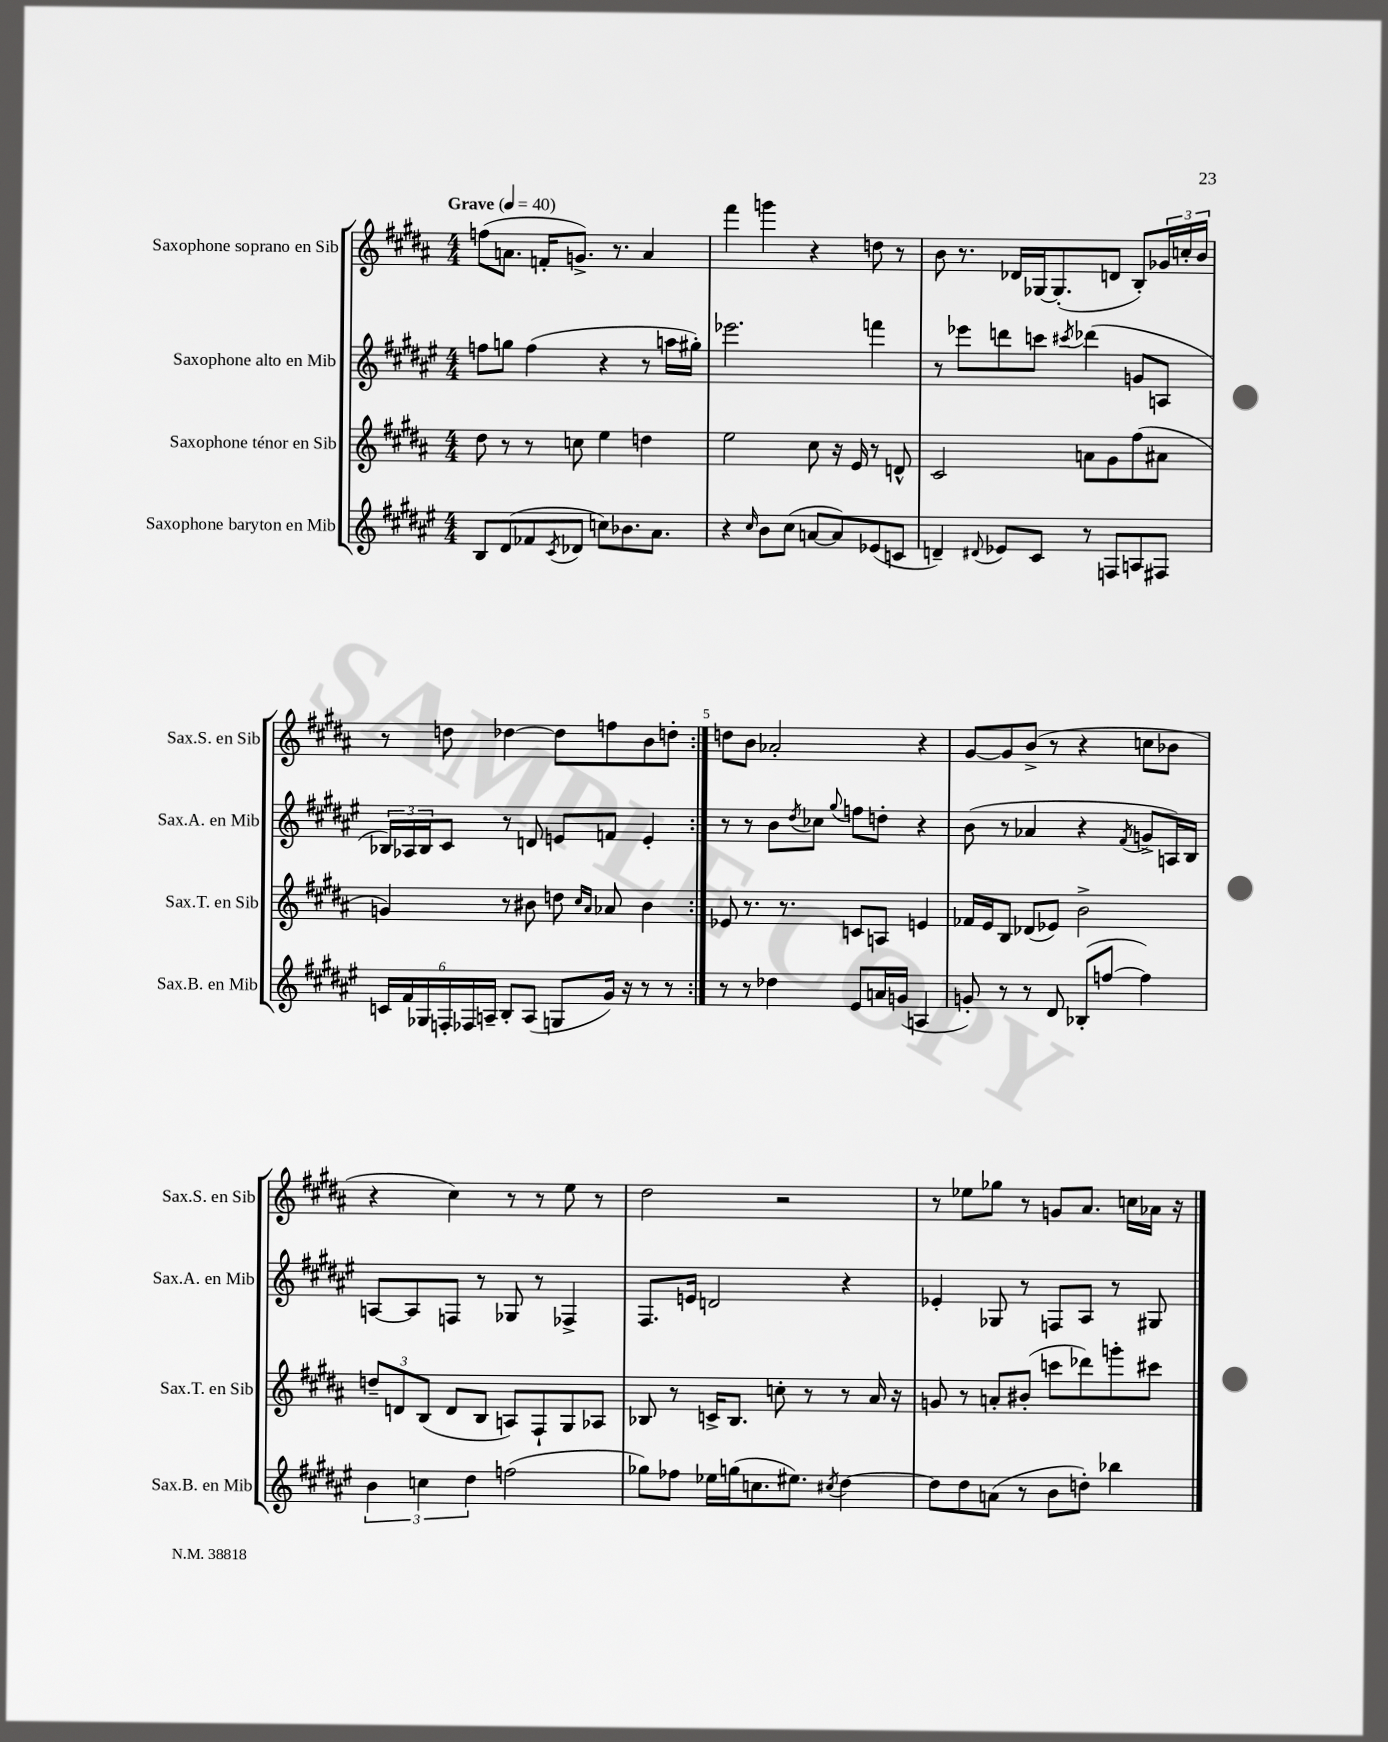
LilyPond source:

<<
\new StaffGroup <<
\new Staff = "s0" \with { instrumentName = "Saxophone soprano en Sib" shortInstrumentName = "Sax.S. en Sib" } {
    \clef treble \key b \major \numericTimeSignature \time 4/4 \tempo "Grave" 4 = 40
    \repeat volta 2 { f''8( a'8. f'16-. g'8.->) r8. a'4 |
    fis'''4 g'''4 r4 d''8 r8 |
    b'8 r8. des'16 ges16~ ges8.-.( d'8 b8-.) \tuplet 3/2 { ges'16 c''16-. b'16 } |
    r8 d''8 des''4~ des''8 f''8 b'8 d''8-. | }
    d''8 b'8 aes'2-. r4 |
    gis'8~ gis'8 b'8->( r8 r4 c''8 bes'8 |
    r4 cis''4) r8 r8 e''8 r8 |
    dis''2 r2 |
    r8 ees''8 ges''8 r8 g'8 ais'8. c''16 aes'16 r16 \bar "|." |
}
\new Staff = "s1" \with { instrumentName = "Saxophone alto en Mib" shortInstrumentName = "Sax.A. en Mib" } {
    \clef treble \key fis \major \numericTimeSignature \time 4/4
    \repeat volta 2 { f''8 g''8 f''4( r4 r8 a''16 gis''16-.) |
    ees'''2. f'''4 |
    r8 ees'''8 d'''8 c'''8 \acciaccatura { cis'''8 } des'''4( g'8 a8 |
    \tuplet 3/2 { bes16) aes16 bes16 } cis'8 r8 d'8 e'8 f'8 e'4-. | }
    r8 r8 b'8 \acciaccatura { dis''8 } ces''8 \appoggiatura { gis''8 } f''8 d''8-. r4 |
    b'8( r8 aes'4 r4 \acciaccatura { fis'8 } g'8-> a16) b16 |
    a8~ a8 f8 r8 ges8 r8 fes4-> |
    fis8. e'16 d'2 r4 |
    ees'4-. ges8 r8 f8 ais8 r8 gis8 \bar "|." |
}
\new Staff = "s2" \with { instrumentName = "Saxophone ténor en Sib" shortInstrumentName = "Sax.T. en Sib" } {
    \clef treble \key b \major \numericTimeSignature \time 4/4
    \repeat volta 2 { dis''8 r8 r8 c''8 e''4 d''4 |
    e''2 cis''8 r16 e'16 r8 d'8-^ |
    cis'2 a'8 gis'8 fis''8( ais'8 |
    g'4) r8 bis'8 d''8 \grace { cis''16 ais'16 } aes'8 bis'4 | }
    ees'8 r8. r8. c'8 a8 e'4 |
    fes'16 e'16 b8 des'8( ees'8) b'2-> |
    \tuplet 3/2 { d''8-- d'8 b8( } d'8 b8 a8) fis8-! gis8 aes8 |
    bes8 r8 c'16-> bes8. c''8-. r8 r8 ais'16 r16 |
    g'8 r8 a'8-. bis'8-.( c'''8 des'''8) g'''8-. cis'''8 \bar "|." |
}
\new Staff = "s3" \with { instrumentName = "Saxophone baryton en Mib" shortInstrumentName = "Sax.B. en Mib" } {
    \clef treble \key fis \major \numericTimeSignature \time 4/4
    \repeat volta 2 { b8 dis'8( fes'8 \acciaccatura { cis'8 } des'8 c''8) bes'8. ais'8. |
    r4 \grace { cis''16 } b'8 cis''8( a'8~ a'8) ees'8( c'8 |
    d'4--) \appoggiatura { dis'8 } ees'8 cis'8 r8 f8 a8 fis8 |
    \tuplet 6/4 { c'16 fis'16 ges16 f16-. fes16 a16-- } b8-. a8( g8 gis'16) r16 r8 r8 | }
    r8 r8 des''4 eis'8 a'16 g'16( a4 |
    g'8-.) r8 r8 dis'8 bes8-.( f''8~ f''4) |
    \tuplet 3/2 { b'4 c''4 dis''4 } f''2( |
    ges''8) fes''8 ees''16 g''16( c''8. eis''8.) \acciaccatura { cis''8 } dis''4~ |
    dis''8 dis''8 a'8( r8 b'8 d''8-.) bes''4 \bar "|." |
}
>>
>>
\layout { \context { \Score \override BarNumber.break-visibility = ##(#f #t #t) barNumberVisibility = #(every-nth-bar-number-visible 5) } }
